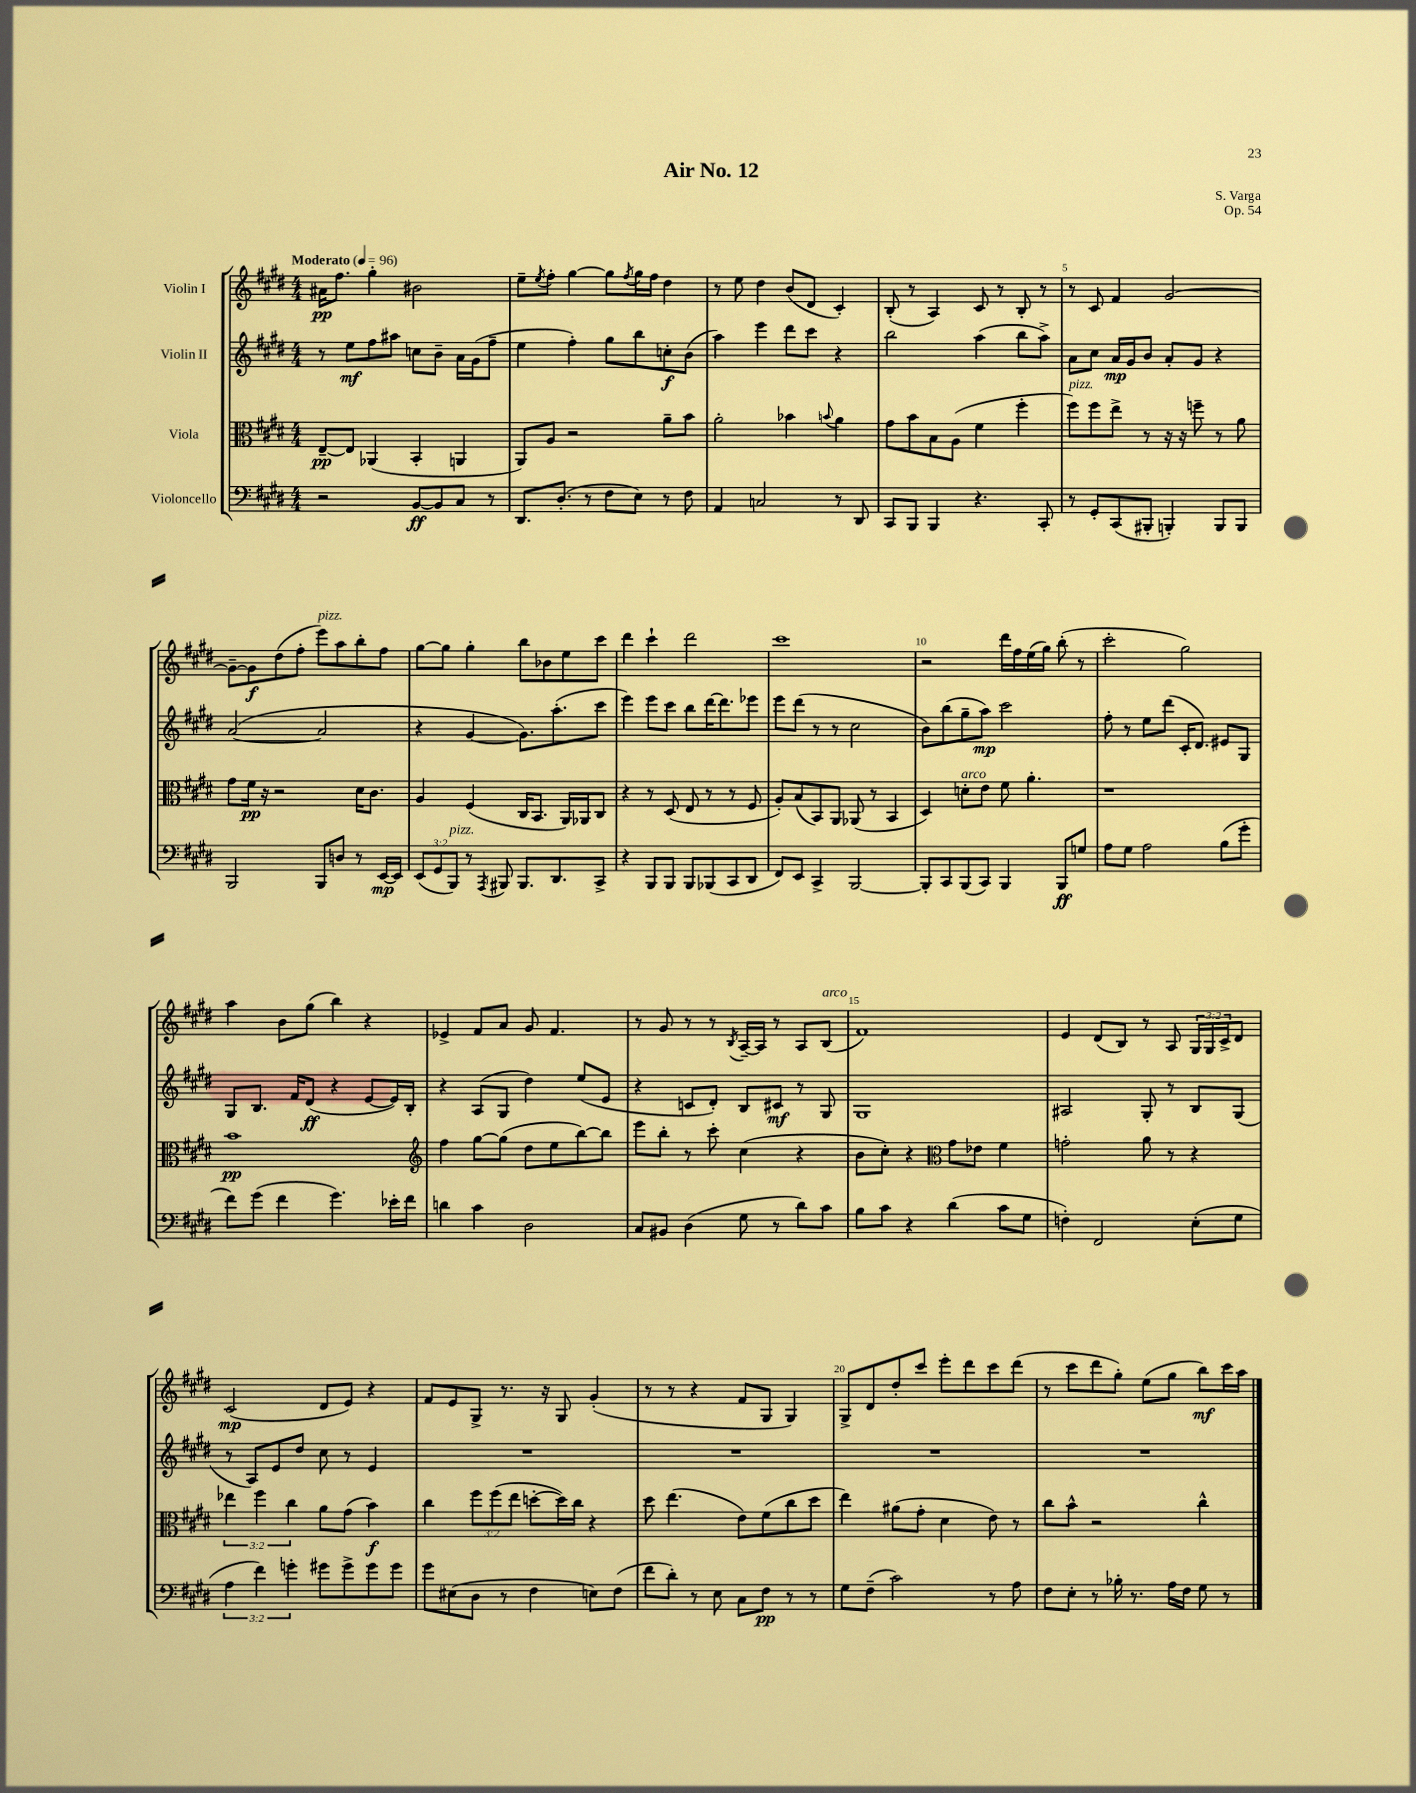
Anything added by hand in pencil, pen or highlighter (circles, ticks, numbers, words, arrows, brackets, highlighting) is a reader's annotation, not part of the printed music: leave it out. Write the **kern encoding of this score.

**kern	**kern	**kern	**kern
*staff4	*staff3	*staff2	*staff1
*clefF4	*clefC3	*clefG2	*clefG2
*k[f#c#g#d#]	*k[f#c#g#d#]	*k[f#c#g#d#]	*k[f#c#g#d#]
*M4/4	*M4/4	*M4/4	*M4/4
*MM96	*MM96	*MM96	*MM96
2r	[8E~/L	8r	16a#\LK
.	.	.	8.ff#\J
.	8E/]J	8ee\L	.
.	(4AA-/	8ff#\	4gg#'\
.	.	8aa#\J	.
[8BB/L	4BB'/	8cc\L	2b#\
8BB/]	.	8b~\J	.
8C#/J	4AA/	16a\LL	.
.	.	(16g#\J	.
8r	.	8ff#~\J	.
=	=	=	=
8.DD#/L	8AA/L)	4ee\	8ee~\L
.	.	.	8qee/
.	8A/J	.	8ff#'\J
(8.D#'/J	.	.	.
.	2r	4ff#'\)	[4gg#\
8r	.	.	.
8F#\L	.	8gg#\L	8gg#\]L
.	.	.	8qff#/
8E\J)	.	8bb\	16gg#\L
.	.	.	16ff#\JJ
8r	8a~\L	8cc'\	4dd#\
8F#\	8b\J	(8b\J	.
=	=	=	=
4AA/	2a'\	4aa\)	8r
.	.	.	8ee\
2C/	.	4eee\	4dd#\
.	4b-\	8ddd#\L	(8b/L
.	.	8ccc#\J	8d#/J
.	8qqb/	.	.
8r	4a\	4r	4c#'/)
8DD#/	.	.	.
=	=	=	=
8CC#/L	8g#\L	2bb\	(8B'/
8BBB/J	8b\	.	8r
4BBB/	8B\	.	4A/)
.	(8A\J	.	.
4.r	4f#\	(4aa\	8c#/
.	.	.	8r
.	4ff#'\	8bb\L	8B'/
8CC#'/	.	8aa^\J)	8r
=	=	=	=
8r	8ff#\L)	8a\L	8r
8GG#'/L	8ff#\	8cc#\J	8c#/
(8CC#/	8ee^\J	16a/LL	4f#/
.	.	16g#/J	.
8BBB#'/J	8r	8b/J	.
4BBB'/)	16r	8a'/L	[2g#/
.	16r	.	.
.	8ff~\	8g#/J	.
8BBB/L	8r	4r	.
8BBB/J	8a\	.	.
=	=	=	=
2BBB/	8g#\L	([2a/	8g#~\_L
.	16f#\Jk	.	8g#\]
.	16r	.	.
.	2r	.	(8dd#\
.	.	.	8ff#'\J
8BBB/L	.	2a/]	8eee\L)
8D/J	.	.	8aa\
8r	16d#\LK	.	8bb'\
.	8.c#\J	.	.
[16EE/LL	.	.	8ff#\J
16EE/]JJ	.	.	.
=	=	=	=
(12EE/L	4A/	4r	[8gg#\L
12GG#/	.	.	.
.	.	.	8gg#\]J
12BBB/J)	.	.	.
8r	(4F#/	[4g#/	4gg#'\
8qAAA/	.	.	.
8BBB#/	.	.	.
8.BBB#/L	16C#/LK	8.g#\]L)	8bb\L
.	8.BB/J	.	.
.	.	.	8b-\
8.DD#/	.	(8.aa'\	.
.	16AA/LL)	.	8ee\
.	16AA-/J	.	.
8CC#^/J	8C#/J	8ccc#\J	8ccc#\J
=	=	=	=
4r	4r	4eee\)	4ddd#\
8BBB/L	8r	8eee\L	4ccc#`\
8BBB/J	(8D#/	8ccc#\J	.
8BBB/L	8E/	8bb\L	2ddd#\
(8BBB-/	8r	[16ddd#\K	.
.	.	8.ddd#\]	.
8CC#/	8r	.	.
8DD#/J	8F#/	8eee-\J	.
=	=	=	=
8FF#/L)	8A'/L)	8eee\L	1ccc#
8EE/J	(8B/	(8ddd#\J	.
4CC#^/	8BB/)	8r	.
.	8AA/J	8r	.
[2BBB/	(8AA-/	2cc#\	.
.	8r	.	.
.	4BB/	.	.
=	=	=	=
8BBB'/]L	4D#/)	8b\L)	2r
8CC#/	.	(8bb\	.
(8BBB/	8d'\L	8gg#~\	.
8CC#/J)	8e\J	8aa\J)	.
4BBB/	8f#\	2ccc#\	16ddd#\LL
.	.	.	16ff#\
.	4.a'\	.	(16ee\
.	.	.	16gg#\JJ)
8BBB/L	.	.	(8bb'\
8G/J	.	.	8r
=	=	=	=
8A\L	1r	8ff#'\	2ccc#'\
8G#\J	.	8r	.
2A\	.	8ee\L	.
.	.	(8ddd#\J	.
.	.	16c#'/LK	2gg#\)
.	.	8.d#/J)	.
(8B\L	.	8e#/L	.
8g#'\J	.	8G#/J	.
=	=	=	=
8f#\L)	1b	8G#/L	4aa\
(8g#\J	.	8.B/J	.
4f#\	.	.	8b\L
.	.	16f#/LK	.
.	.	(8d#/J	(8gg#\J
4.g#\)	.	4r	4bb\)
.	.	[8e/L	4r
16e-'\LL	.	16e/]L)	.
16f#\JJ	.	16B'/JJ	.
=	=	=	=
*	*clefG2	*	*
4d\	4ff#\	4r	4e-^/
4c#\	[8gg#\L	(8A/L	8f#/L
.	(8gg#\]J	8G#/J	8a/J
2D#\	8dd#\L	4dd#\)	8g#/
.	8ee\	.	4.f#/
.	[8bb\)	(8ee/L	.
.	8bb\]J	8e/J	.
=	=	=	=
8C#/L	8eee\L	4r	8r
8BB#/J	8bb'\J	.	8g#/
(4D#\	8r	8c/L	8r
.	8ccc#'\	8d#'/J)	8r
.	.	.	8qB/
8G#\	(4cc#\	8B/L	[16A~/LL
.	.	.	16A/]JJ
8r	.	8c#/J	8r
8d#\L)	4r	8r	8A/L
8c#\J	.	8G#/	(8B/J
=	=	=	=
8B\L	8b\L	1G#	1f#)
8c#\J	8cc#'\J)	.	.
4r	4r	.	.
*	*clefC3	*	*
(4d#\	8g#\L	.	.
.	8e-\J	.	.
8c#\L	4f#\	.	.
8G#\J	.	.	.
=	=	=	=
4F'\)	2g'\	2A#/	4e/
2FF#/	.	.	(8d#/L
.	.	.	8B/J)
.	8a\	8G#'/	8r
.	8r	8r	8A/
(8E'\L	4r	8B/L	24G#/LL
.	.	.	24G#/
.	.	.	24c#^/J
8G#\J	.	(8G#/J	8d#/J
=	=	=	=
6A\	6ee-\	8r	(2c#/
.	.	8A/L)	.
6f#\)	6ff#\	.	.
.	.	8e/	.
6g'\	6cc#\	.	.
.	.	8dd#/J	.
8g#\L	8a\L	8cc#\	8d#/L
8g#^\	(8g#\J	8r	8e/J)
8g#\	4b\)	4e/	4r
8g#\J	.	.	.
=	=	=	=
8g#\L	4cc#\	1r	8f#/L
(8E#\	.	.	8e/
8D#\J	12ff#\L	.	8G#^/J
.	(12ff#\	.	.
8r	.	.	8.r
.	12ee\J	.	.
4F#\	[8dd'\L	.	.
.	.	.	16r
.	16dd\]L)	.	8G#/
.	16cc#\JJ	.	.
8E\L)	4r	.	(4g#'/
(8F#\J	.	.	.
=	=	=	=
8f#\L	8dd#\	1r	8r
8d#'\J)	(4.ee\	.	8r
8r	.	.	4r
8E\	.	.	.
8C#\L	8e\L)	.	8f#/L
8F#\J	(8f#\	.	8G#/J
8r	8cc#\	.	4G#/)
8r	8dd#\J	.	.
=	=	=	=
8G#\L	4ee\)	1r	8G#^/L
(8F#~\J	.	.	8d#/
2c#\)	(8a#\L	.	8dd#'/
.	8g#'\J	.	8ccc#/J
.	4d#\	.	8eee'\L
.	.	.	8ddd#\
8r	8e\)	.	8ccc#\
8A\	8r	.	(8ddd#\J
=	=	=	=
8F#\L	8cc#\L	1r	8r
8E'\J	8b^^\J	.	8ccc#\L
8r	2r	.	8ddd#\
16B-'\	.	.	8gg#'\J)
8.r	.	.	.
.	.	.	(8ee\L
16A\LL	.	.	8gg#\J
16F#\JJ	.	.	.
8G#\	4cc#^^\	.	8bb\L)
8r	.	.	16ccc#\L
.	.	.	16aa\JJ
==	==	==	==
*-	*-	*-	*-
